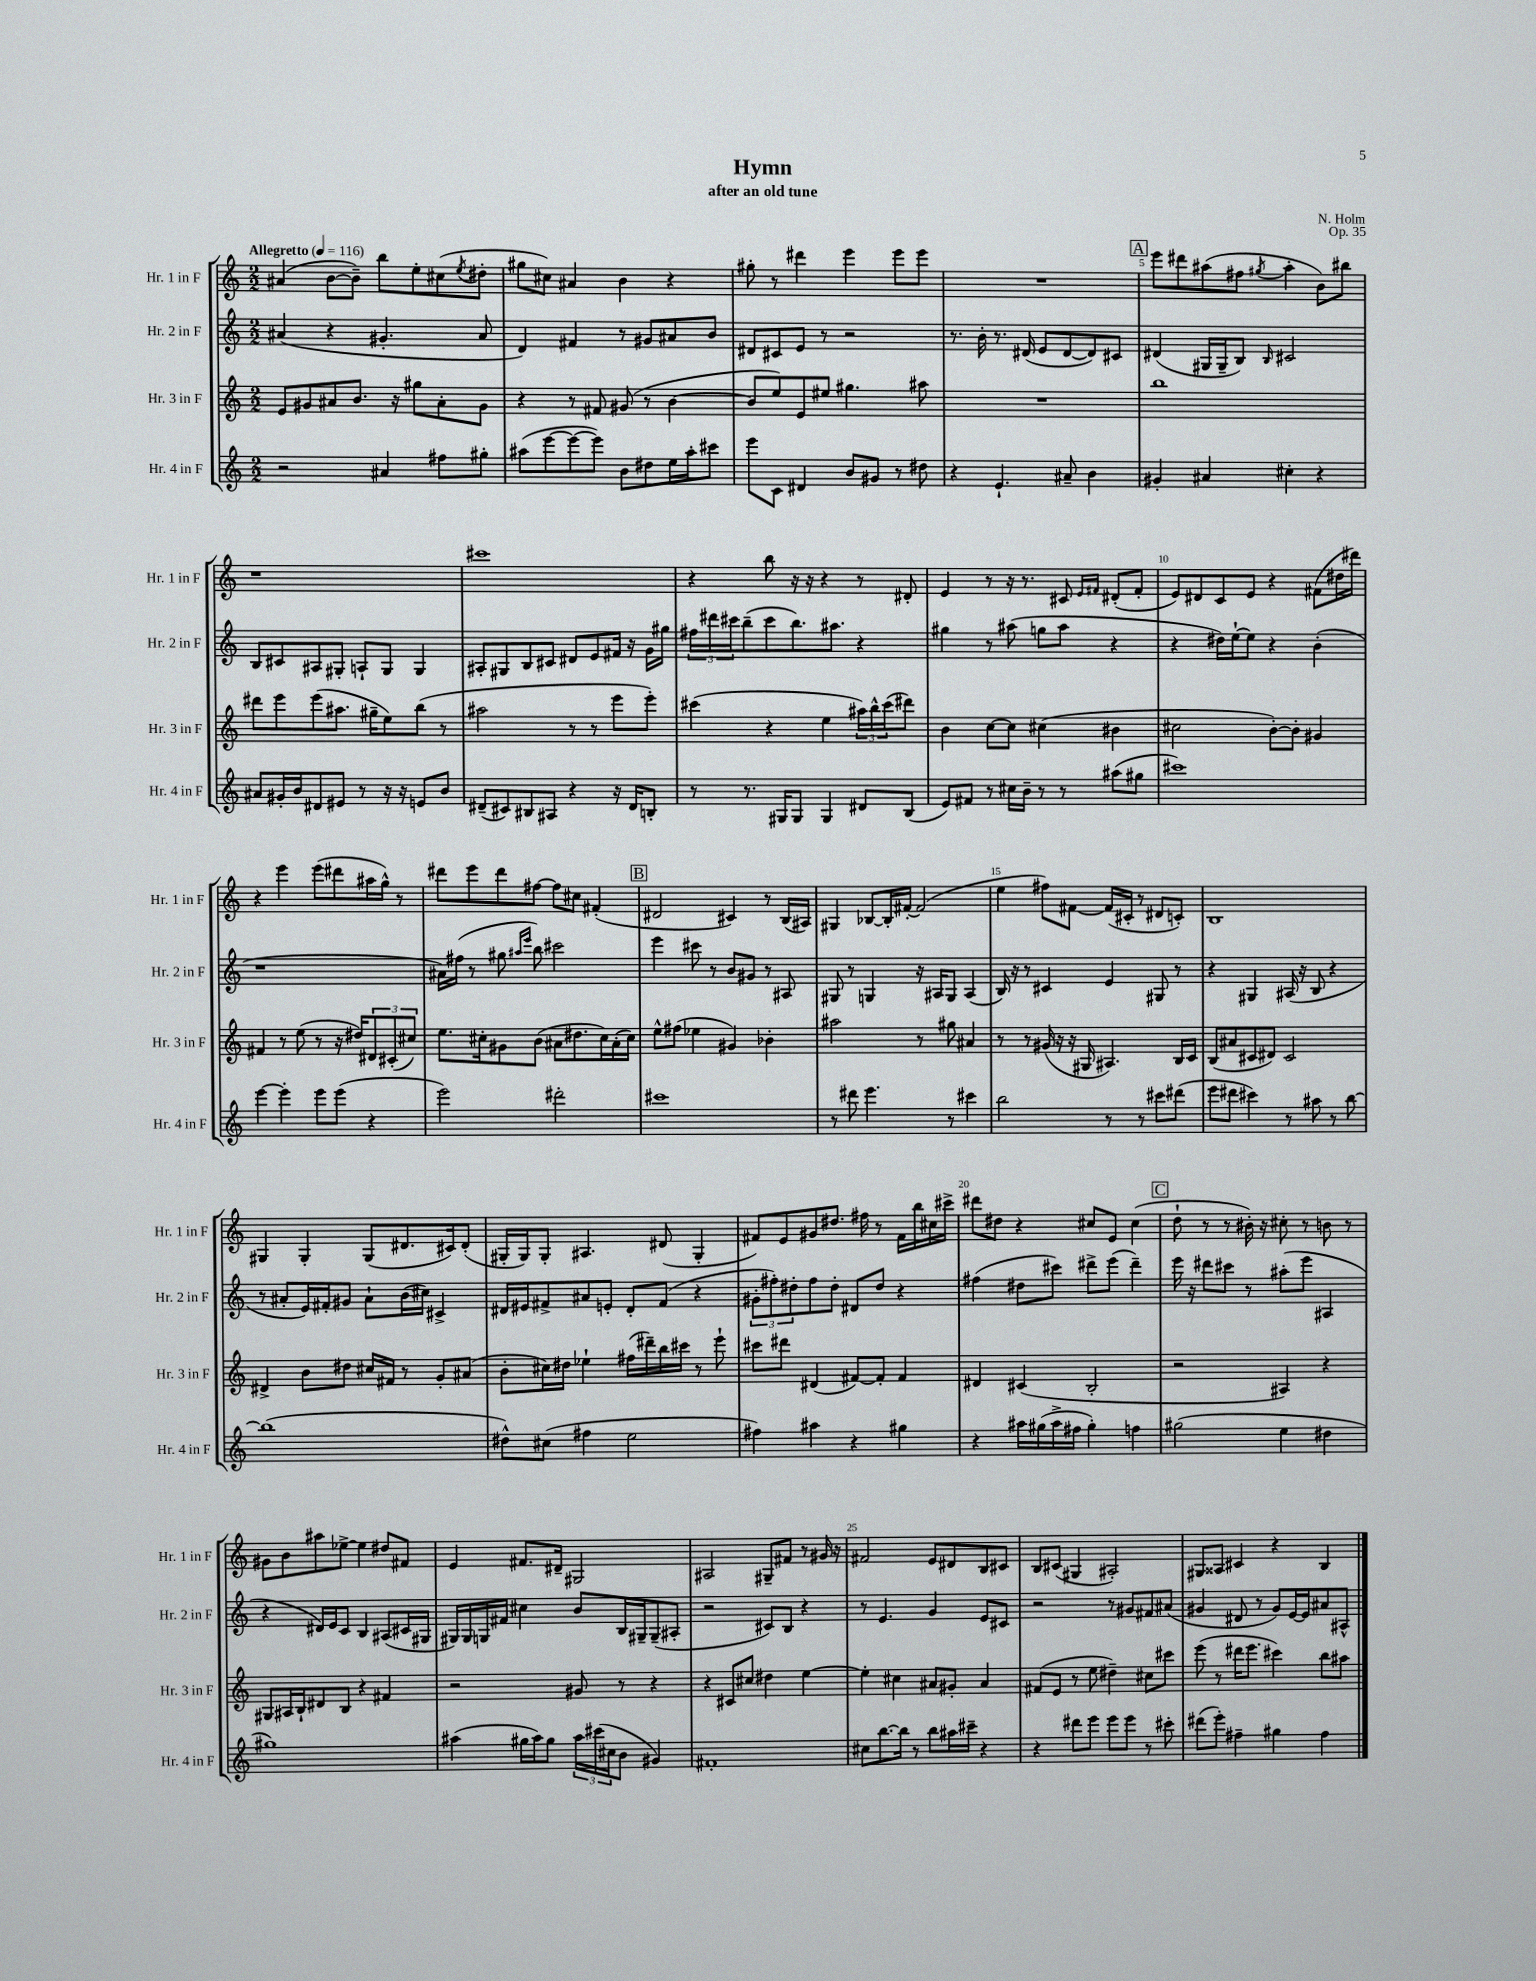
\header { title = "Hymn" composer = "N. Holm" subtitle = "after an old tune" opus = "Op. 35" }
<<
\new StaffGroup <<
\new Staff = "s0" \with { instrumentName = "Hr. 1 in F" shortInstrumentName = "Hr. 1 in F" } {
    \clef treble \key c \major \numericTimeSignature \time 2/2 \tempo "Allegretto" 4 = 116
    ais'4( b'8~ b'8--) b''8 e''8-. cis''8( \acciaccatura { e''8 } dis''8-. |
    gis''8 cis''8) ais'4 b'4 r4 |
    gis''8-. r8 dis'''4 e'''4 e'''8 e'''8 |
    R1 |
    \mark \markup { \box "A" } e'''8 dis'''8 ais''8( fis''8 \acciaccatura { gis''8 } ais''4-. b'8) bis''8 |
    r1 |
    cis'''1 |
    r4 b''8 r16 r16 r4 r8 dis'8-. |
    e'4 r8 r16 r8. cis'8 \grace { e'16 fis'16 } dis'8-.( fis'8-. |
    e'8) dis'8 c'8 e'8 r4 fis'8( dis''16 dis'''16) |
    r4 e'''4 e'''8( dis'''8 ais''16 g''16-^) r8 |
    dis'''8 e'''8 dis'''8 fis''8~ fis''8 cis''8 fis'4-.( |
    \mark \markup { \box "B" } dis'2 cis'4) r8 b16( ais16) |
    gis4 bes8~ bes16-. fis'16~-. fis'2( |
    e''4 fis''8) fis'8~ fis'16( cis'16-. r8 dis'8 c'8-.) |
    b1 |
    gis4 gis4-. gis8( dis'8. cis'16) dis'8-.( |
    gis16-. gis16) gis8-. ais4. dis'8( gis4-. |
    fis'8) e'8 gis'8 dis''8. fis''16 r8 fis'16 b''16 cis''16 cis'''16-> |
    dis'''8 dis''8 r4 cis''8 e'8 cis''4( |
    \mark \markup { \box "C" } d''8-! r8 r8 bis'16-.) r16 cis''8-. r8 b'8 r8 |
    gis'8 b'8 ais''8 ees''8~-> ees''4 dis''8 fis'8 |
    e'4 fis'8. dis'16-- gis2 |
    ais2 gis8-- fis'8 r8 gis'16 r16 |
    fis'2 e'8 dis'8 b8 cis'8 |
    b8 cis'8( gis4 ais2-.) |
    gis8 aisis8 cis'4 r4 b4 \bar "|." |
}
\new Staff = "s1" \with { instrumentName = "Hr. 2 in F" shortInstrumentName = "Hr. 2 in F" } {
    \clef treble \key c \major \numericTimeSignature \time 2/2
    ais'4( r4 gis'4.-. ais'8 |
    d'4) fis'4 r8 gis'8 ais'8 b'8 |
    dis'8 cis'8 e'8 r8 r2 |
    r8. b'16-. r8. dis'16( e'8 dis'8~ dis'8) cis'8 |
    \mark \markup { \box "A" } dis'4( gis16 gis16-- b8) \grace { b16 } cis'2 |
    b8 cis'8 ais8 gis8-. a8-! gis8 gis4 |
    ais8-. gis8 b8 cis'8 dis'8 e'8 fis'16 r16 g'16 gis''16 |
    \tuplet 3/2 { fis''16 dis'''16 cis'''16 } b''8--( cis'''8 b''8.) ais''8. r4 |
    gis''4 r8 ais''8( g''8 ais''8 r4 |
    r4 dis''16) e''16~-! e''8 r4 b'4-.( |
    r1 |
    ais'16) fis''16( r8 gis''8 \grace { ais''16 e'''16 } b''8) cis'''2 |
    \mark \markup { \box "B" } e'''4 cis'''8 r8 b'8 gis'8 r8 ais8 |
    gis8 r8 g4 r16 ais16 g8 ais4( |
    b16) r16 r8 cis'4 e'4 gis8 r8 |
    r4 gis4 ais16( r16 b8 r4 |
    r8 ais'8-. e'16) fis'16-. gis'8 ais'8-! b'16( cis''16) cis'4-> |
    dis'16 eis'16 fis'8-> ais'8 e'8-. dis'8-. fis'8( r4 |
    \tuplet 3/2 { gis'8-. fis''8-.) dis''8-. } fis''8 dis''8-. dis'8 dis''8 r4 |
    fis''4( dis''8 cis'''8) dis'''8-> e'''8( dis'''4--) |
    \mark \markup { \box "C" } e'''16 r16 dis'''8 cis'''8 r8 ais''8-.( e'''8 ais4 |
    r4 dis'16) e'16 c'8 b4 ais8( cis'16 gis16 |
    gis16) gis16 g16 fis'16 cis''4 b'8 b16 gis16-- gis8--( ais8-. |
    r2 cis'8) b8 r4 |
    r8 e'4. g'4 e'8 cis'8 |
    r2 r8 gis'8 fis'8 ais'8( |
    gis'4 dis'8 r8 gis'8) e'16~ e'16 ais'8 ais8-^ \bar "|." |
}
\new Staff = "s2" \with { instrumentName = "Hr. 3 in F" shortInstrumentName = "Hr. 3 in F" } {
    \clef treble \key c \major \numericTimeSignature \time 2/2
    e'8 gis'8 ais'8 b'8. r16 gis''8 ais'8-. gis'8 |
    r4 r8 fis'8 gis'8( r8 b'4~ |
    b'8 e''8) e'8 eis''8 gis''4. ais''8 |
    R1 |
    \mark \markup { \box "A" } b''1 |
    dis'''8 e'''8 e'''8( ais''8. gis''16-- e''8) b''8( r8 |
    ais''2 r8 r8 e'''8 e'''8-.) |
    cis'''4( r4 e''4 \tuplet 3/2 { ais''16) b''16-^ cis'''16( } dis'''8) |
    b'4 c''8~ c''8 cis''4( bis'4 |
    cis''2 b'8~-.) b'8-. gis'4 |
    fis'4 r8 e''8( r8 r16 dis''16) \tuplet 3/2 { dis'8 cis'8-.( cis''8) } |
    e''8. cis''16-. gis'8 b'8( ais'8 dis''8. cis''16) ais'16-.( cis''16) |
    \mark \markup { \box "B" } e''8-^ fis''8( ees''4 gis'4) bes'4-. |
    ais''2 r8 gis''8 ais'4 |
    r8 r8 gis'16( r16 r16 gis16 ais4.) b16 c'16 |
    b8( ais'8 cis'8 dis'8) cis'2 |
    dis'4-> b'8 dis''8 cis''16 fis'16 r8 g'8-. ais'8( |
    b'8-. cis''16) dis''16 ees''4-! fis''16( dis'''16--) b''16 cis'''16 r8 e'''8-! |
    cis'''8 dis'''8 dis'4( fis'8~) fis'8-. fis'4 |
    dis'4 cis'4( b2-. |
    \mark \markup { \box "C" } r2 ais4) r4 |
    gis8 ais16 b16-! dis'8 b8 r4 fis'4 |
    r2 gis'8 r8 r4 |
    r4 cis'8 cis''8 dis''4 e''4~ |
    e''4-. cis''4 ais'8 gis'8-. ais'4 |
    fis'8( e'8 r8 e''8 dis''4--) cis''8 cis'''8 |
    e'''8( r8 dis'''16 e'''8. cis'''4) b''8 ais''8 \bar "|." |
}
\new Staff = "s3" \with { instrumentName = "Hr. 4 in F" shortInstrumentName = "Hr. 4 in F" } {
    \clef treble \key c \major \numericTimeSignature \time 2/2
    r2 ais'4 fis''8 gis''8-. |
    ais''8( e'''8~ e'''8~ e'''8) b'8 dis''8 e''16 ais''16-. cis'''8 |
    e'''8 c'8 dis'4 b'8 gis'8 r8 dis''8 |
    r4 e'4.-! ais'8-- b'4 |
    \mark \markup { \box "A" } gis'4-. ais'4 cis''4-. r4 |
    ais'8 gis'16-. b'16 dis'8 eis'8 r8 r16 r16 e'8 b'8 |
    dis'8--( cis'8) bis8 ais8 r4 r16 dis'16 b8-. |
    r8 r8. gis16 gis8 gis4 dis'8 b8( |
    e'8) fis'8 r8 cis''16 b'16-- r8 r8 ais''8( gis''8 |
    cis'''1) |
    e'''4~ e'''4-. e'''8 e'''8( r4 |
    e'''2) dis'''2-. |
    \mark \markup { \box "B" } cis'''1 |
    r8 dis'''8 e'''4. r8 cis'''4 |
    b''2 r8 r8 cis'''8 dis'''8( |
    e'''8 dis'''8 cis'''4) r8 ais''8 r8 b''8~ |
    b''1( |
    dis''8-^) cis''8( fis''4 e''2 |
    fis''4) ais''4 r4 gis''4 |
    r4 ais''16 gis''16( ais''16-> fis''16 gis''4-.) f''4 |
    \mark \markup { \box "C" } gis''2( e''4 dis''4 |
    gis''1) |
    ais''4( gis''16 ais''16) gis''8 \tuplet 3/2 { ais''16 cis'''16( cis''16 } b'8 gis'4) |
    fis'1-. |
    cis''8 b''8.~ b''16 r8 b''8 ais''16 cis'''16-- r4 |
    r4 dis'''8 e'''8 e'''8 e'''8 r8 cis'''8-. |
    dis'''8( e'''8-.) fis''4-- gis''4 fis''4 \bar "|." |
}
>>
>>
\layout { \context { \Score \override BarNumber.break-visibility = ##(#f #t #t) barNumberVisibility = #(every-nth-bar-number-visible 5) } }
